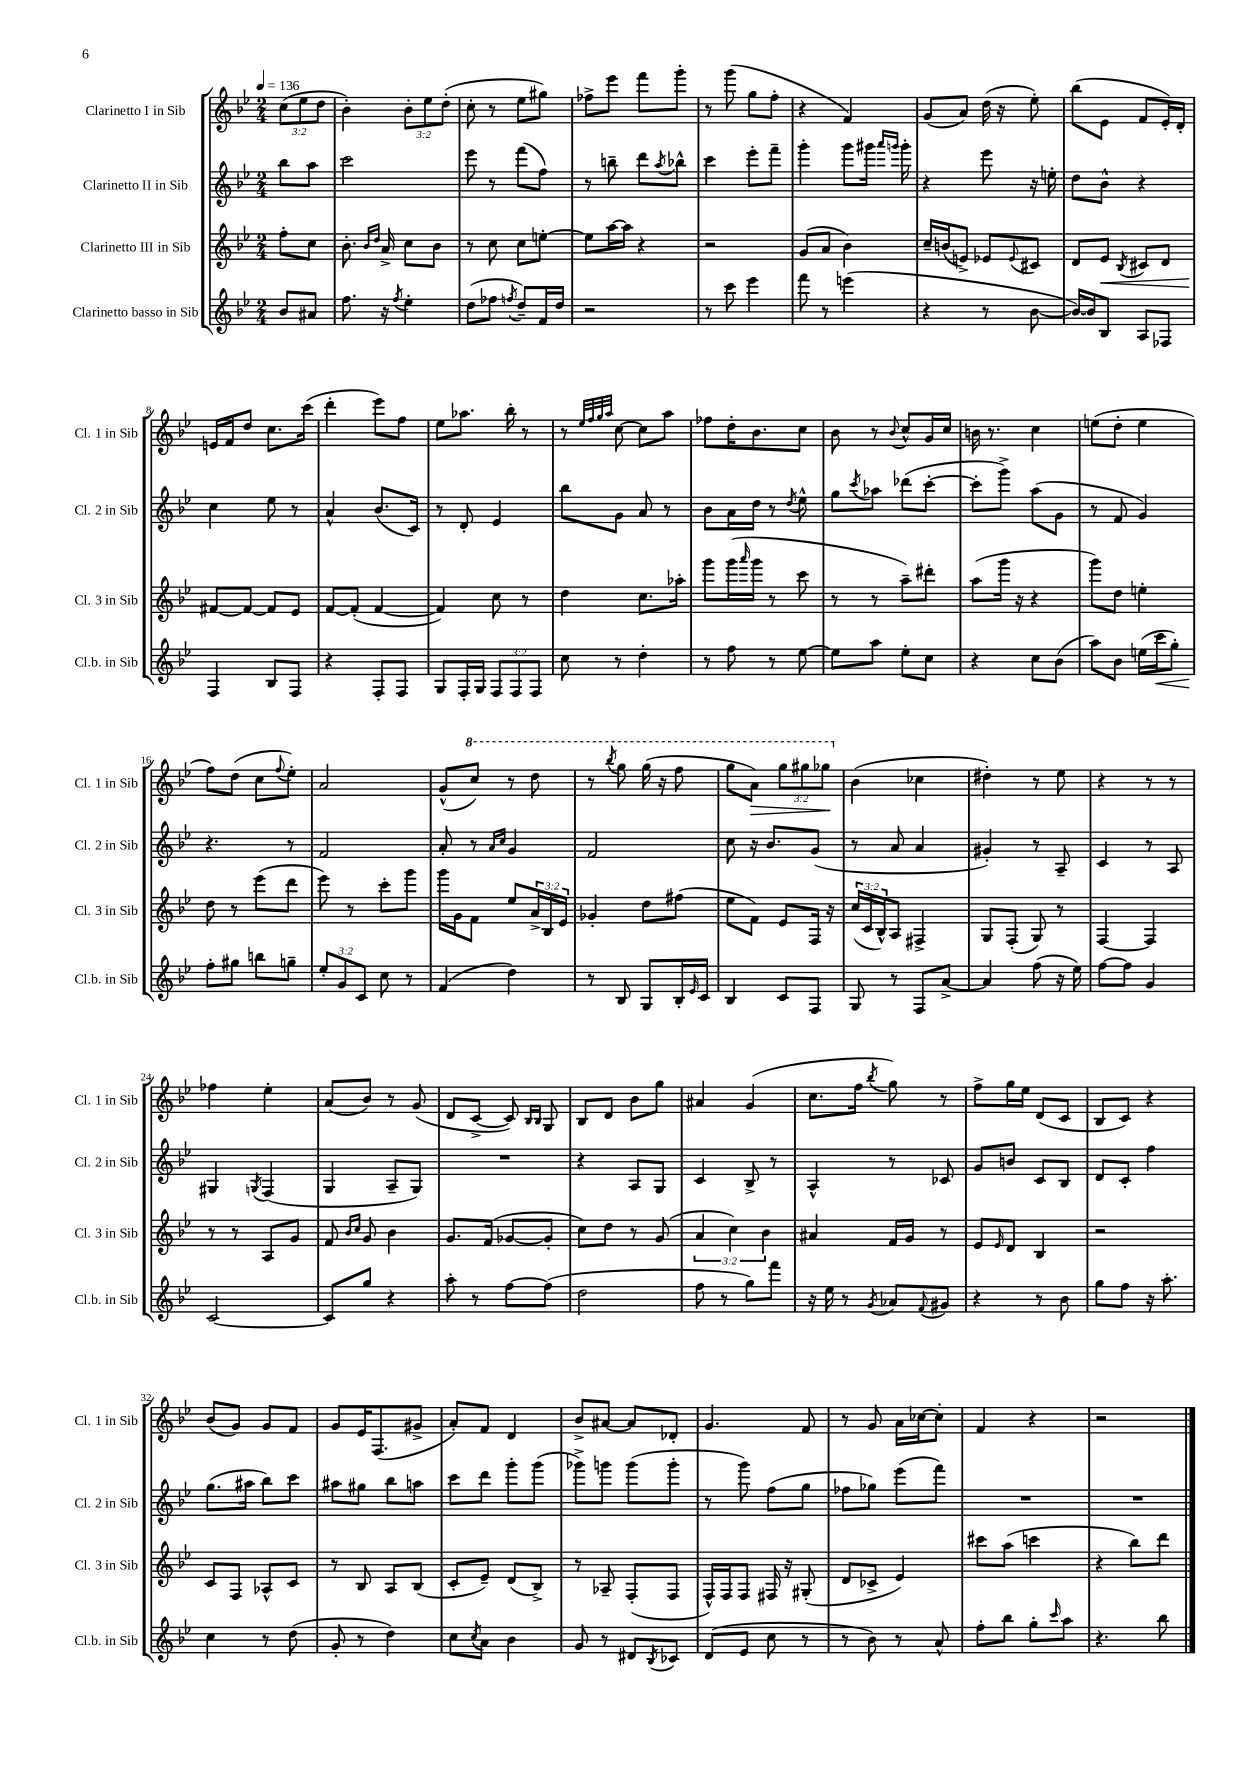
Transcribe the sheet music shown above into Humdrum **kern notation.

**kern	**kern	**kern	**kern
*staff4	*staff3	*staff2	*staff1
*clefG2	*clefG2	*clefG2	*clefG2
*k[b-e-]	*k[b-e-]	*k[b-e-]	*k[b-e-]
*M2/4	*M2/4	*M2/4	*M2/4
*MM136	*MM136	*MM136	*MM136
8b-	8ff'	8bb-	(12cc
.	.	.	12ee-
8a#	8cc	8aa	.
.	.	.	12dd
=	=	=	=
8.ff	8.b-'	2ccc	4b-')
.	16qqb-	.	.
.	16qqdd	.	.
16r	16a^	.	.
8qff	.	.	.
4ee-'	8cc	.	12b-'
.	.	.	12ee-
.	8b-	.	.
.	.	.	(12dd'
=	=	=	=
(8dd	8r	8eee-	8cc'
8ff-	8cc	8r	8r
8qff	.	.	.
8dd~)	8cc	(8fff	8ee-
16f	[8ee'	8ff)	8gg#)
16dd	.	.	.
=	=	=	=
2r	8ee]	8r	8ff-^
.	[16aa	8bb~	8eee-
.	16aa]	.	.
.	4r	8ddd	8fff
.	.	8qaa	.
.	.	8bb-^^	8ggg'
=	=	=	=
8r	2r	4ccc	8r
8ccc	.	.	(8ggg
4eee-	.	8eee-'	8gg
.	.	8fff~	8ff'
=	=	=	=
8fff	(8g	4ggg'	4r
8r	8a	.	.
(4eee	4b-)	8ggg	4f)
.	.	16ggg#	.
.	.	16qqaaa	.
.	.	16qqggg	.
.	.	16ggg'	.
=	=	=	=
4r	16cc~	4r	(8g
.	(16b	.	.
.	8e^)	.	8a)
8r	8e-	8eee-	(16dd
.	.	.	16r
.	8qqe-	.	.
[8b-	8c#	16r	8ee-')
.	.	16ee'	.
=	=	=	=
16b-_)	8d	8dd	(8bb-
16b-]	.	.	.
8B-	8e-	8b-^^	8e-
.	8qB-	.	.
8A	8c#	4r	8f
8F-	8d	.	16e-')
.	.	.	16d'
=	=	=	=
4F	[8f#	4cc	16e
.	.	.	16f
.	8f#_	.	8dd
8B-	8f#]	8ee-	8.cc
8F	8e-	8r	.
.	.	.	(16ccc
=	=	=	=
4r	[8f	4a^^	4ddd'
.	(8f']	.	.
8F'	[4f	(8.b-	8eee-)
8F	.	.	8ff
.	.	16c)	.
=	=	=	=
8G	4f])	8r	8ee-
16F'	.	8d'	8.aa-
16G	.	.	.
12F	8cc	4e-	.
.	.	.	16bb-'
12F	.	.	.
.	8r	.	8r
12F	.	.	.
=	=	=	=
8cc	4dd	8bb-	8r
.	.	.	32qqee-
.	.	.	32qqff
.	.	.	32qqgg
.	.	.	32qqaa
8r	.	8g	[8cc
4dd'	8.cc	8a	8cc]
.	.	8r	8aa
.	16aa-'	.	.
=	=	=	=
8r	8ggg	8b-	8ff-
8ff	(16ggg	16a	16dd'
.	16qqaaa	.	.
.	16ggg	16dd	8.b-
8r	8r	8r	.
.	.	8qdd	.
[8ee-	8ccc	8ee-^^	8cc
=	=	=	=
8ee-]	8r	8gg	8b-
.	.	8qccc	.
8aa	8r	8aa-	8r
.	.	.	8qqb-
8ee-'	8aa~)	(8ddd-	8cc^^
8cc	8ddd#'	[8ccc'	16g
.	.	.	16cc
=	=	=	=
4r	(8aa	8ccc']	16b
.	.	.	8.r
.	16ggg	8ggg^)	.
.	16r	.	.
8cc	4r	(8aa	4cc
(8b-	.	8g	.
=	=	=	=
8aa)	8ggg)	8r	(8ee
8b-	8dd	8f	8dd'
(16ee	4ee'	4g)	4ee
16ccc	.	.	.
8gg')	.	.	.
=	=	=	=
8ff'	8dd	4.r	8ff)
8gg#	8r	.	(8dd
8bb	(8eee-	.	8cc
.	.	.	8qqff
8gg~	8ddd	8r	8ee-')
=	=	=	=
12ee-'	8eee-)	2f	2a
12g	.	.	.
.	8r	.	.
12c	.	.	.
8cc	8ccc'	.	.
8r	8ggg	.	.
=	=	=	=
(4f	16ggg	8a'	(8g^^
.	16g	.	.
.	8f	8r	8ccc)
.	.	16qqa	.
.	.	16qqcc	.
4dd)	8ee-	4g	8r
.	24a^	.	8ddd
.	24B-	.	.
.	24e-	.	.
=	=	=	=
8r	4g-'	2f	8r
.	.	.	8qbbb-
8B-	.	.	8ggg
8G	8dd	.	(16ggg
.	.	.	16r
16B-'	(8ff#	.	8fff
16qqe-	.	.	.
16c	.	.	.
=	=	=	=
4B-	8ee-	8cc	8ggg
.	8f)	16r	8aa)
.	.	8.b-	.
8c	8e-	.	12ggg
.	.	.	12ggg#
8F	16F	(8g	.
.	.	.	12ggg-
.	16r	.	.
=	=	=	=
8G	(24cc	8r	(4b-
.	24c	.	.
.	24B-^^)	.	.
8r	8A	8a	.
8F	4F#^	4a	4cc-
[8a^	.	.	.
=	=	=	=
4a]	8G	4g#')	4dd#')
.	(8F'	.	.
(8ff	8G)	8r	8r
16r	8r	8A~	8ee-
16ee-)	.	.	.
=	=	=	=
[8ff	[4F	4c	4r
8ff]	.	.	.
4g	4F]	8r	8r
.	.	8A	8r
=	=	=	=
[2c	8r	4G#	4ff-
.	8r	.	.
.	.	8qG	.
.	8A	(4F	4ee-'
.	8g	.	.
=	=	=	=
8c]	8f	4G	(8a
.	16qqb-	.	.
.	16qqcc	.	.
8gg	8g	.	8b-)
4r	4b-	8A~	8r
.	.	8G)	(8g
=	=	=	=
8aa'	8.g	2r	8d
8r	.	.	[8c^
.	(16f	.	.
[8ff	[8g-	.	8c])
.	.	.	16qqB-
.	.	.	16qqB-
(8ff]	8g-']	.	8G
=	=	=	=
2dd	8cc)	4r	8B-
.	8dd	.	8d
.	8r	8A	8b-
.	(8g	8G	8gg
=	=	=	=
8ff	6a	4c	4a#
8r	.	.	.
.	6cc)	.	.
8gg)	.	8B-^	(4g
.	6b-	.	.
8fff	.	8r	.
=	=	=	=
16r	4a#	4A^^	8.cc
16ee-	.	.	.
8r	.	.	.
.	.	.	16ff
8qg	.	.	8qbb-
8a-	16f	8r	8gg)
.	16g	.	.
8qqf	.	.	.
8g#	8r	8c-	8r
=	=	=	=
4r	8e-	8g	8ff^
.	16qqe-	.	.
.	8d	8b	16gg
.	.	.	16ee-
8r	4B-	8c	(8d
8b-	.	8B-	8c
=	=	=	=
8gg	2r	8d	8B-
8ff	.	8c'	8c)
16r	.	4ff	4r
8.aa'	.	.	.
=	=	=	=
4cc	8c	(8.gg	(8b-
.	8F	.	8g)
.	.	16aa#	.
8r	8A-^^	8bb-)	8g
(8dd	8c	8ccc	8f
=	=	=	=
8g'	8r	8aa#	8g
8r	8B-	8gg#	16e-
.	.	.	(8.F
4dd)	8A	8bb-	.
.	(8B-	8aa	8g#^
=	=	=	=
8cc	8c'	8ccc	8a')
8qcc	.	.	.
8a	8e-~)	8ddd	8f
4b-	(8d	8ggg'	4d
.	8B-^)	(8ggg	.
=	=	=	=
8g	8r	8ggg-^)	8b-^
8r	8A-~	8ggg	[8a#
8d#	(8F'	(8ggg	8a#]
8qB-	.	.	.
8c-	8F	8ggg'	8d-'
=	=	=	=
(8d	16F^^)	8r	4.g
.	16F	.	.
8e-	8F	8ggg)	.
8cc	16F#	(8ff	.
.	16r	.	.
8r	(8G#'	8gg	8f
=	=	=	=
8r	8d	8ff-	8r
8b-)	8c-^	8gg-)	8g
8r	4e-)	(8eee-	16a
.	.	.	[16cc-
8a^^	.	8fff)	8cc-']
=	=	=	=
8ff'	8ccc#	2r	4f
8bb-	(8aa	.	.
8gg'	4ccc	.	4r
16qqccc	.	.	.
8aa	.	.	.
=	=	=	=
4.r	4r	2r	2r
.	8bb-)	.	.
8bb-	8ddd	.	.
==	==	==	==
*-	*-	*-	*-
